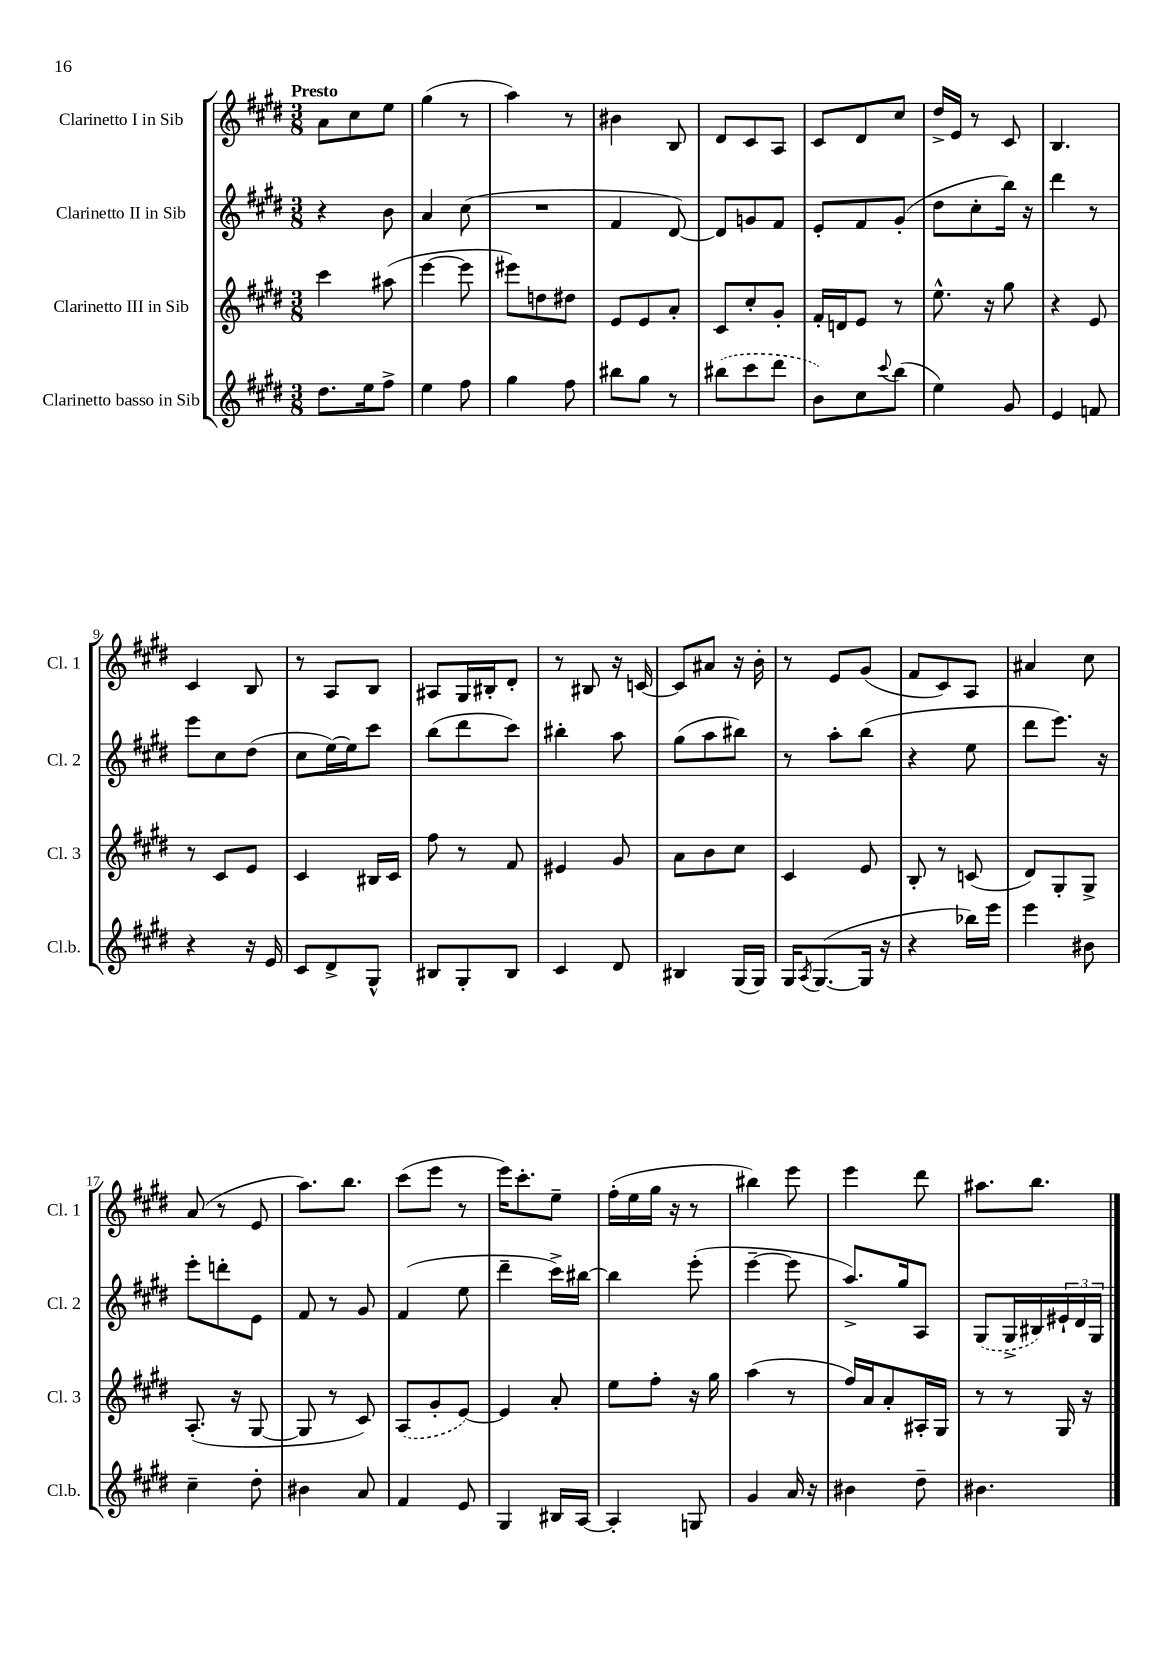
<<
\new StaffGroup <<
\new Staff = "s0" \with { instrumentName = "Clarinetto I in Sib" shortInstrumentName = "Cl. 1" } {
    \clef treble \key e \major \numericTimeSignature \time 3/8 \tempo "Presto"
    a'8 cis''8 e''8 |
    gis''4( r8 |
    a''4) r8 |
    bis'4 b8 |
    dis'8 cis'8 a8 |
    cis'8 dis'8 cis''8 |
    dis''16-> e'16 r8 cis'8 |
    b4. |
    cis'4 b8 |
    r8 a8 b8 |
    ais8 gis16 bis16-. dis'8-. |
    r8 bis8 r16 c'16~ |
    c'8 ais'8 r16 b'16-. |
    r8 e'8 gis'8( |
    fis'8 cis'8) a8 |
    ais'4 cis''8 |
    a'8( r8 e'8 |
    a''8.) b''8. |
    cis'''8( e'''8 r8 |
    e'''16) cis'''8.-. e''8-- |
    fis''16-.( e''16 gis''16 r16 r8 |
    bis''4) e'''8 |
    e'''4 dis'''8 |
    ais''8. b''8. \bar "|." |
}
\new Staff = "s1" \with { instrumentName = "Clarinetto II in Sib" shortInstrumentName = "Cl. 2" } {
    \clef treble \key e \major \numericTimeSignature \time 3/8
    r4 b'8 |
    a'4 cis''8( |
    R4. |
    fis'4 dis'8~) |
    dis'8 g'8 fis'8 |
    e'8-. fis'8 gis'8-.( |
    dis''8 cis''8-. b''16) r16 |
    dis'''4 r8 |
    e'''8 cis''8 dis''8( |
    cis''8 e''16~) e''16 cis'''8 |
    b''8( dis'''8 cis'''8) |
    bis''4-. a''8 |
    gis''8( a''8 bis''8) |
    r8 a''8-. b''8( |
    r4 e''8 |
    dis'''8 e'''8.) r16 |
    e'''8-. d'''8-. e'8 |
    fis'8 r8 gis'8 |
    fis'4( e''8 |
    dis'''4-- cis'''16->) bis''16~ |
    bis''4 e'''8-.( |
    e'''4~-- e'''8 |
    a''8.->) gis''16 a8 |
    \once \slurDashed gis8( gis16-> bis16) \tuplet 3/2 { eis'16-! dis'16 gis16 } \bar "|." |
}
\new Staff = "s2" \with { instrumentName = "Clarinetto III in Sib" shortInstrumentName = "Cl. 3" } {
    \clef treble \key e \major \numericTimeSignature \time 3/8
    cis'''4 ais''8( |
    e'''4~ e'''8 |
    eis'''8) d''8 dis''8 |
    e'8 e'8 a'8-. |
    cis'8 cis''8-. gis'8-. |
    fis'16-. d'16 e'8 r8 |
    e''8.-^ r16 gis''8 |
    r4 e'8 |
    r8 cis'8 e'8 |
    cis'4 bis16 cis'16 |
    fis''8 r8 fis'8 |
    eis'4 gis'8 |
    a'8 b'8 cis''8 |
    cis'4 e'8 |
    b8-. r8 c'8( |
    dis'8) gis8-. gis8-> |
    a8.-.( r16 gis8~ |
    gis8 r8 cis'8) |
    \once \slurDashed a8( gis'8-. e'8~) |
    e'4 a'8-. |
    e''8 fis''8-. r16 gis''16 |
    a''4( r8 |
    fis''16) a'16 a'8-. ais16-. gis16 |
    r8 r8 gis16 r16 \bar "|." |
}
\new Staff = "s3" \with { instrumentName = "Clarinetto basso in Sib" shortInstrumentName = "Cl.b." } {
    \clef treble \key e \major \numericTimeSignature \time 3/8
    dis''8. e''16 fis''8-> |
    e''4 fis''8 |
    gis''4 fis''8 |
    bis''8 gis''8 r8 |
    \once \slurDashed bis''8( cis'''8 dis'''8 |
    b'8) cis''8 \appoggiatura { cis'''8 } b''8( |
    e''4) gis'8 |
    e'4 f'8 |
    r4 r16 e'16 |
    cis'8 dis'8-> gis8-^ |
    bis8 gis8-. bis8 |
    cis'4 dis'8 |
    bis4 gis16( gis16) |
    gis16 \acciaccatura { a8 } gis8.~( gis16 r16 |
    r4 bes''16) e'''16 |
    e'''4 bis'8 |
    cis''4-- dis''8-. |
    bis'4 a'8 |
    fis'4 e'8 |
    gis4 bis16 a16~ |
    a4-. g8 |
    gis'4 a'16 r16 |
    bis'4 dis''8-- |
    bis'4. \bar "|." |
}
>>
>>
